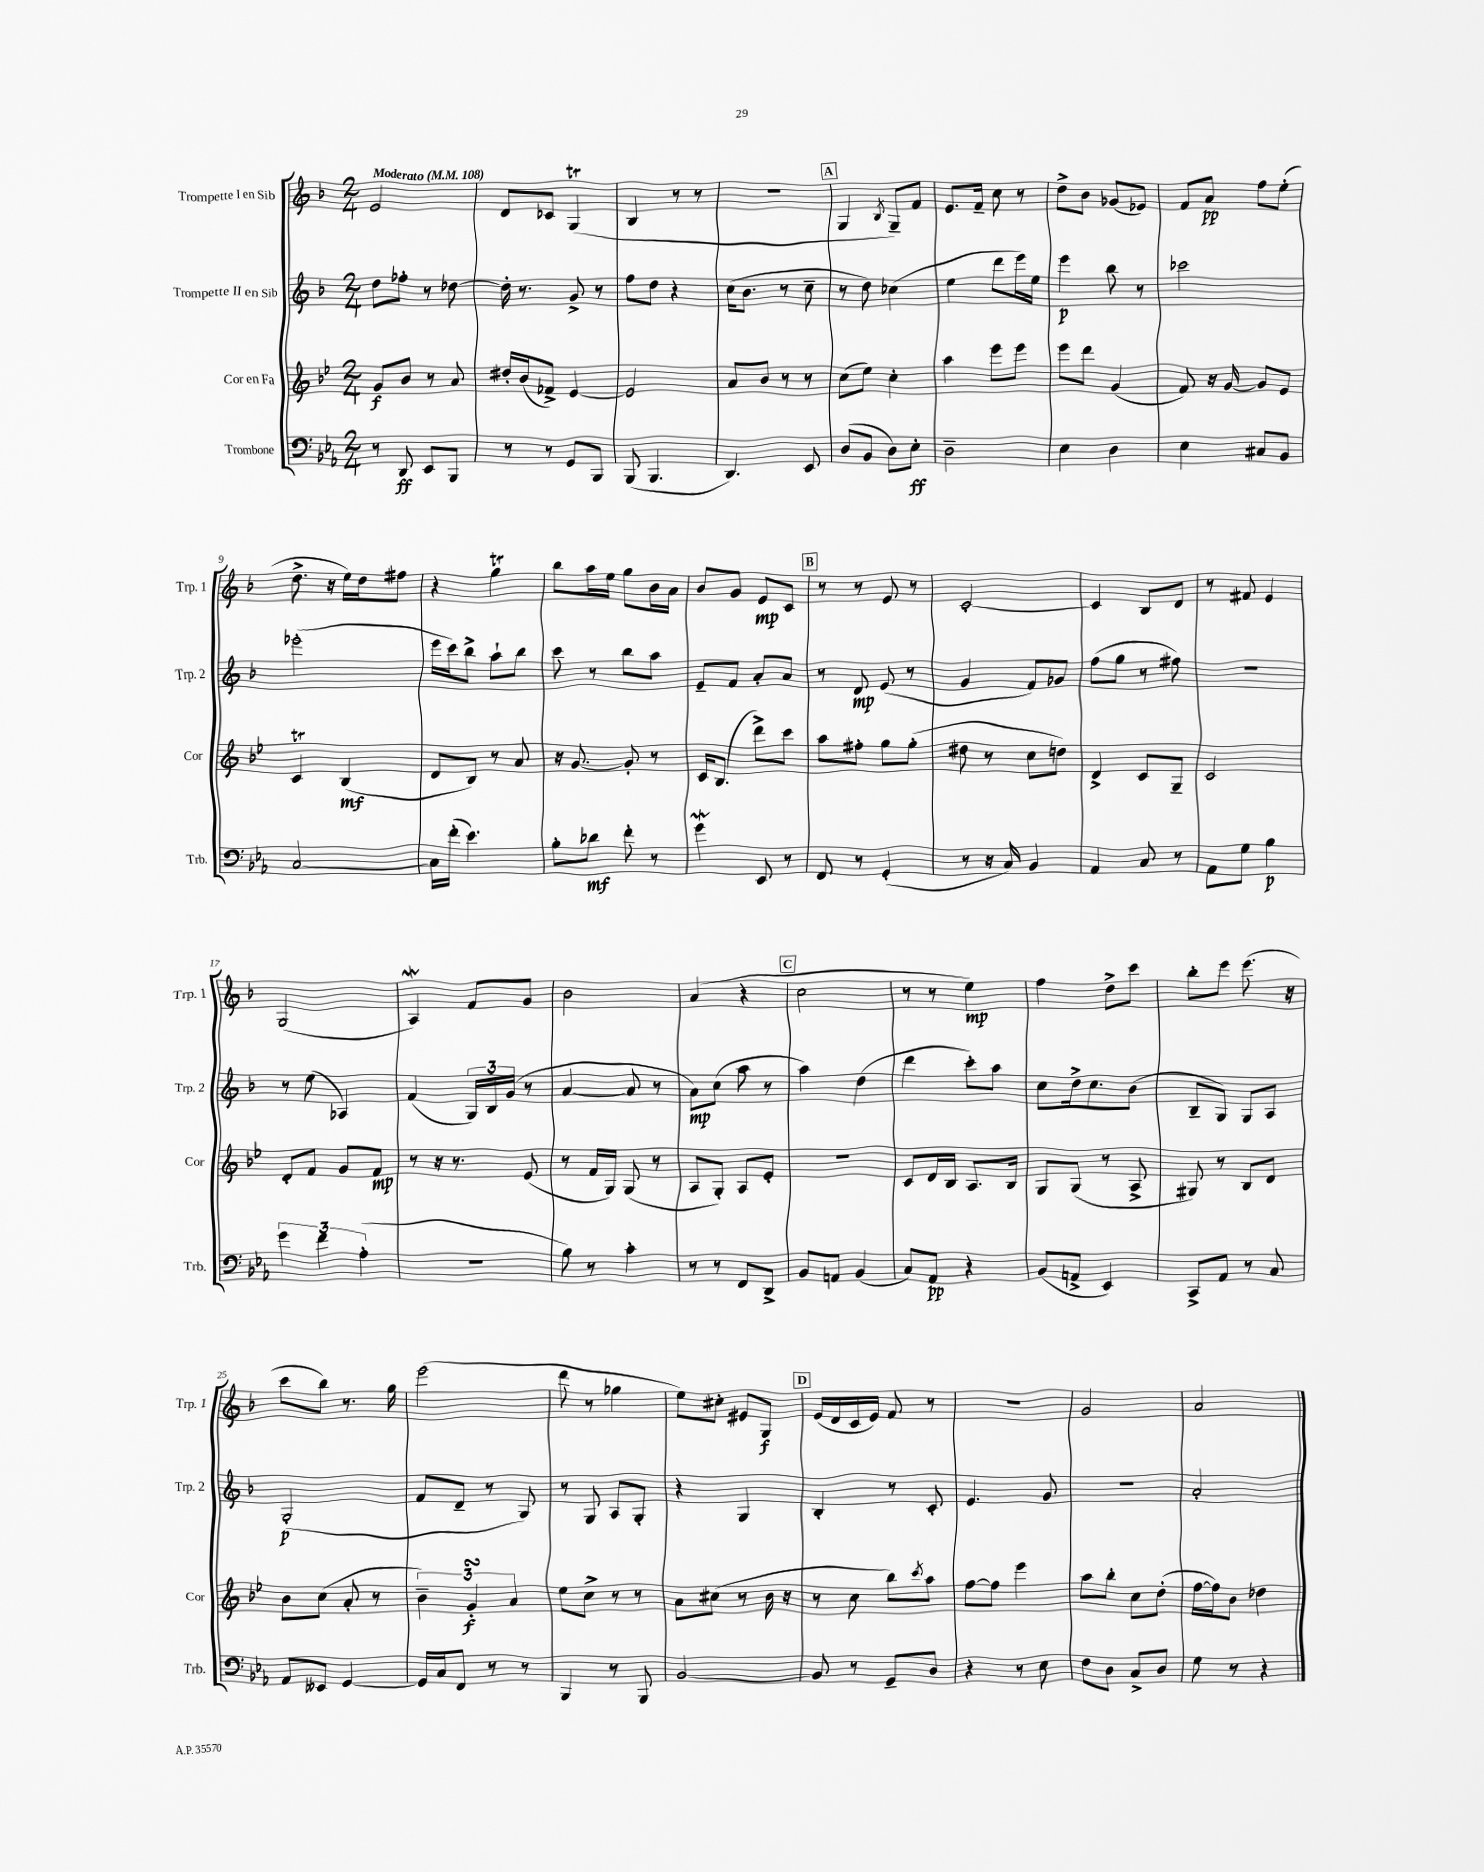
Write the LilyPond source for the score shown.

<<
\new StaffGroup <<
\new Staff = "s0" \with { instrumentName = "Trompette I en Sib" shortInstrumentName = "Trp. 1" } {
    \clef treble \key f \major \numericTimeSignature \time 2/4 \tempo "Moderato" 4 = 108
    e'2 |
    d'8 ces'8 g4\trill( |
    bes4 r8 r8 |
    r2 |
    \mark \markup { \box "A" } g4 \acciaccatura { bes8 } g8--) f'8 |
    e'8. f'16-- c''8 r8 |
    d''8-> bes'8 ges'8( ees'8) |
    f'8 a'8\pp f''8 e''8-.( |
    d''8.-> r16 e''16) d''16 fis''8 |
    r4 g''4\trill |
    bes''8 a''16 e''16 g''8 bes'16 a'16 |
    bes'8 g'8 e'8\mp c'8 |
    \mark \markup { \box "B" } r8 r8 e'8 r8 |
    c'2~-. |
    c'4 bes8 d'8 |
    r8 fis'8 e'4 |
    g2( |
    a4\mordent) f'8 g'8 |
    bes'2 |
    a'4( r4 |
    \mark \markup { \box "C" } c''2 |
    r8 r8 e''4\mp) |
    f''4 d''8-> c'''8 |
    bes''8-. e'''8 e'''8.( r16 |
    c'''8 bes''8) r8. g''16 |
    e'''2( |
    d'''8 r8 ges''4 |
    e''8) cis''8-. eis'8 g8\f |
    \mark \markup { \box "D" } e'16( d'16 c'16 e'16) f'8 r8 |
    R2 |
    g'2 |
    a'2 \bar "|." |
}
\new Staff = "s1" \with { instrumentName = "Trompette II en Sib" shortInstrumentName = "Trp. 2" } {
    \clef treble \key f \major \numericTimeSignature \time 2/4
    d''8 fes''8-. r8 des''8~ |
    des''16-. r8. g'8-> r8 |
    f''8 d''8 r4 |
    c''16( bes'8. r8 c''8-- |
    \mark \markup { \box "A" } r8 d''8) ces''4( |
    e''4 d'''8 e'''16) e''16 |
    e'''4\p bes''8 r8 |
    ces'''2 |
    ees'''2-.( |
    e'''16 c'''16) bes''8-> a''8-! bes''8 |
    c'''8 r8 bes''8 a''8 |
    e'8-- f'8 a'8-. a'8 |
    \mark \markup { \box "B" } r8 d'8\mp e'8( r8 |
    g'4 f'8) ges'8 |
    f''8( g''8 r8 fis''8) |
    R2 |
    r8 e''8( aes4) |
    f'4( \tuplet 3/2 { g16) bes16 g'16( } r8 |
    a'4~ a'8 r8 |
    a'8\mp) c''8( a''8 r8 |
    \mark \markup { \box "C" } a''4) d''4( |
    d'''4 c'''8-.) a''8 |
    c''8 d''16-> c''8. bes'8( |
    bes8-- g8) g8 a8 |
    g2-.\p( |
    f'8 d'8-- r8 g8) |
    r8 g8 a8 g8-. |
    r4 g4 |
    \mark \markup { \box "D" } bes4-. r8 c'8-. |
    e'4. g'8 |
    r2 |
    a'2-. \bar "|." |
}
\new Staff = "s2" \with { instrumentName = "Cor en Fa" shortInstrumentName = "Cor" } {
    \clef treble \key bes \major \numericTimeSignature \time 2/4
    g'8\f bes'8 r8 a'8 |
    dis''16-. bes'16( fes'8->) ees'4~ |
    ees'2 |
    a'8 bes'8 r8 r8 |
    \mark \markup { \box "A" } c''8( ees''8) c''4-. |
    a''4 ees'''8 ees'''8 |
    ees'''8 d'''8 g'4( |
    f'8) r16 g'16~ g'8 ees'8 |
    c'4\trill bes4\mf( |
    d'8 bes8) r8 a'8 |
    r16 g'8.~ g'8-. r8 |
    c'16 bes8.( d'''8->) c'''8 |
    \mark \markup { \box "B" } a''8 fis''8-. g''8 g''8-.( |
    dis''8 r8 c''8 d''8) |
    d'4-> c'8 g8-- |
    c'2 |
    d'8-. f'8 g'8 f'8\mp |
    r8 r16 r8. ees'8( |
    r8 f'16 g16) g8( r8 |
    a8 g8-.) a8 ees'8-. |
    \mark \markup { \box "C" } R2 |
    c'8 d'16 bes16 a8. bes16 |
    g8 g8( r8 a8-> |
    gis8) r8 bes8 d'8 |
    bes'8 c''8( a'8-. r8 |
    \tuplet 3/2 { bes'4--) g'4-.\turn\f a'4 } |
    ees''8 c''8-> r8 r8 |
    a'8 cis''8( r8 bes'16 r16 |
    \mark \markup { \box "D" } r8 c''8 bes''8) \acciaccatura { c'''8 } a''8 |
    f''8~ f''8 ees'''4 |
    a''8 bes''8-. c''8 d''8-.( |
    f''16~ f''16) bes'8 des''4 \bar "|." |
}
\new Staff = "s3" \with { instrumentName = "Trombone" shortInstrumentName = "Trb." } {
    \clef bass \key ees \major \numericTimeSignature \time 2/4
    r8 d,8\ff ees,8 bes,,8 |
    r8 r8 g,8 bes,,8 |
    bes,,8( bes,,4. |
    d,4.) ees,8 |
    \mark \markup { \box "A" } d8( bes,8 d8) ees8-.\ff |
    d2-- |
    ees4 d4 |
    ees4 cis8 bes,8 |
    c2~ |
    c16 f'16-.( ees'4.) |
    bes8-. des'8\mf f'8-. r8 |
    g'4\mordent ees,8 r8 |
    \mark \markup { \box "B" } f,8 r8 g,4-.( |
    r8 r16 c16) bes,4 |
    aes,4 c8 r8 |
    aes,8 g8 bes4\p |
    \tuplet 3/2 { g'4 f'4 aes4-.( } |
    R2 |
    bes8) r8 c'4-. |
    r8 r8 f,8 d,8-> |
    \mark \markup { \box "C" } bes,8 a,8 bes,4( |
    c8) aes,8\pp r4 |
    bes,8( a,8-> ees,4) |
    c,8-> aes,8 r8 c8 |
    aes,8 eeses,8 g,4~ |
    g,16 c16 f,8 r8 r8 |
    bes,,4 r8 bes,,8 |
    bes,2~ |
    \mark \markup { \box "D" } bes,8 r8 g,8-- d8 |
    r4 r8 ees8 |
    f8 d8 c8-> d8 |
    g8 r8 r4 \bar "|." |
}
>>
>>
